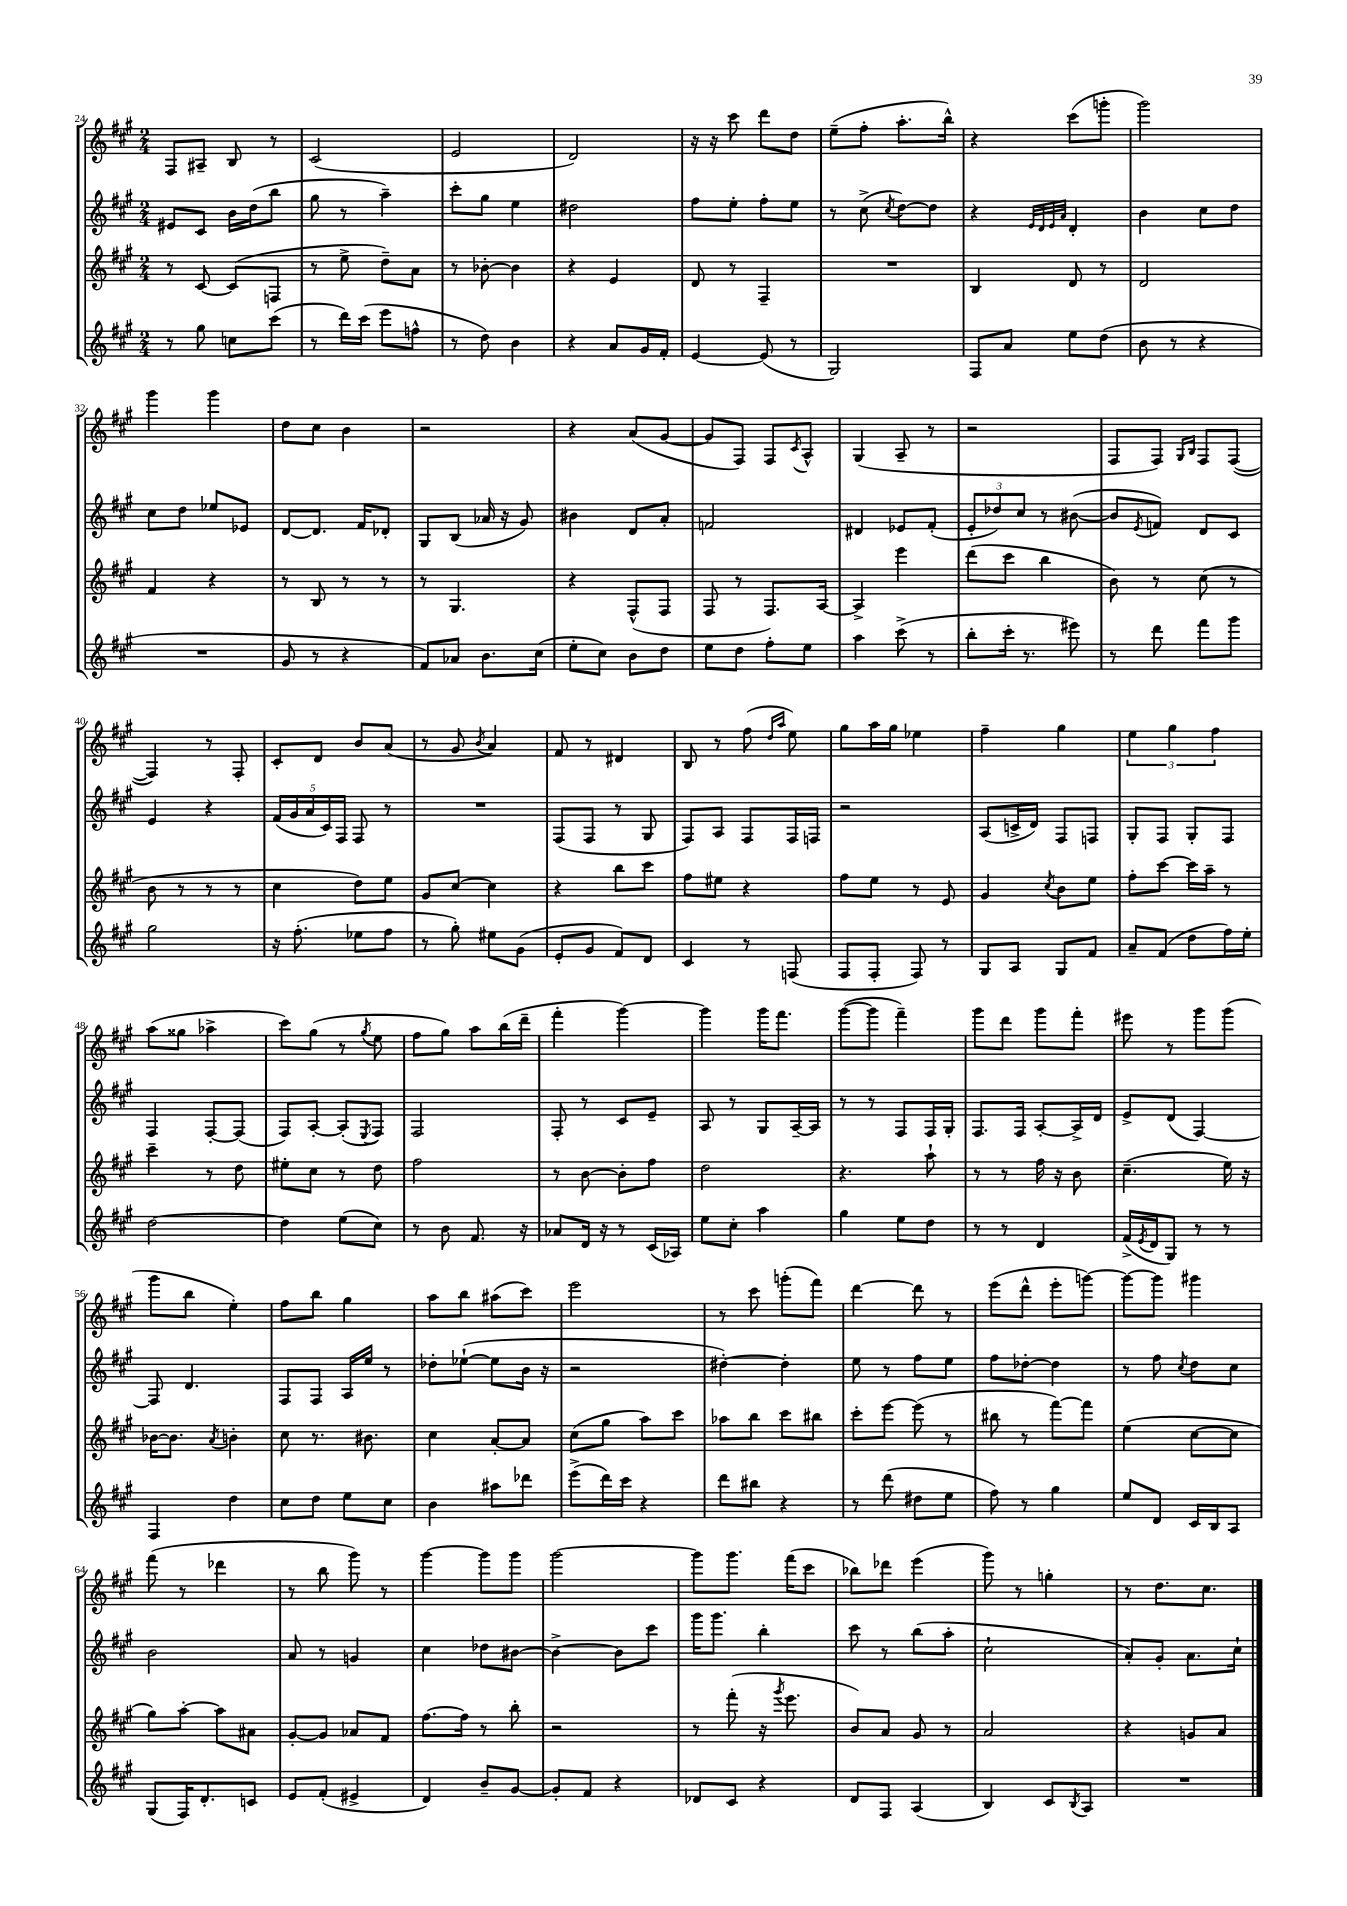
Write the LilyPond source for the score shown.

<<
\new StaffGroup <<
\new Staff = "s0" {
    \clef treble \key a \major \numericTimeSignature \time 2/4
    fis8 ais8-- b8 r8 |
    cis'2( |
    e'2 |
    d'2) |
    r16 r16 cis'''8 d'''8 d''8 |
    e''8--( fis''8-. a''8.-. b''16-^) |
    r4 cis'''8( g'''8-. |
    gis'''2) |
    gis'''4 gis'''4 |
    d''8 cis''8 b'4 |
    r2 |
    r4 a'8( gis'8~ |
    gis'8 fis8) fis8 \acciaccatura { cis'8 } a8-^ |
    gis4( a8-- r8 |
    r2 |
    fis8 fis8) \grace { gis16 b16 } fis8 fis8~( |
    fis4) r8 fis8-. |
    cis'8-. d'8 b'8 a'8( |
    r8 gis'8 \acciaccatura { b'8 } a'4) |
    fis'8 r8 dis'4 |
    b8 r8 fis''8( \grace { d''16 a''16 } e''8) |
    gis''8 a''16 gis''16 ees''4 |
    fis''4-- gis''4 |
    \tuplet 3/2 { e''4 gis''4 fis''4 } |
    a''8( gisis''8 aes''4-> |
    cis'''8) gis''8( r8 \acciaccatura { gis''8 } e''8 |
    fis''8 gis''8) a''8 b''16( d'''16-- |
    fis'''4-. gis'''4~) |
    gis'''4 gis'''16 fis'''8. |
    gis'''8~( gis'''8 fis'''4--) |
    gis'''8 d'''8 gis'''8 fis'''8-. |
    eis'''8 r8 gis'''8 gis'''8( |
    gis'''8 b''8 e''4-.) |
    fis''8 b''8 gis''4 |
    a''8 b''8 ais''8( cis'''8) |
    e'''2 |
    r8 cis'''8 g'''8-.( fis'''8) |
    d'''4~ d'''8 r8 |
    e'''8( d'''8-^ e'''8-. g'''8~) |
    g'''8~ g'''8 gis'''4 |
    fis'''8( r8 des'''4 |
    r8 b''8 gis'''8) r8 |
    gis'''4~ gis'''8 gis'''8 |
    gis'''2~ |
    gis'''8 gis'''8. fis'''16( cis'''8 |
    bes''8) des'''8 e'''4( |
    gis'''8) r8 g''4-. |
    r8 d''8. cis''8. \bar "|." |
}
\new Staff = "s1" {
    \clef treble \key a \major \numericTimeSignature \time 2/4
    eis'8 cis'8 b'16 d''16( b''8 |
    gis''8 r8 a''4--) |
    cis'''8-. gis''8 e''4 |
    dis''2 |
    fis''8 e''8-. fis''8-. e''8 |
    r8 cis''8->( \acciaccatura { cis''8 } d''8~) d''8 |
    r4 \grace { e'32 d'32 e'32 a'32 } d'4-. |
    b'4 cis''8 d''8 |
    cis''8 d''8 ees''8 ees'8 |
    d'8~ d'8. fis'16 des'8-. |
    gis8 b8( aes'16 r16 gis'8) |
    bis'4 d'8 a'8-. |
    f'2 |
    dis'4 ees'8 fis'8-.( |
    \tuplet 3/2 { e'8-. des''8) cis''8 } r8 bis'8~( |
    bis'8 \acciaccatura { e'8 } f'8) d'8 cis'8 |
    e'4 r4 |
    \tuplet 5/4 { fis'16( gis'16 a'16 cis'16) fis16 } fis8 r8 |
    R2 |
    fis8( fis8 r8 gis8 |
    fis8) a8 fis8 fis16 f16 |
    r2 |
    a8( c'16-> d'16) fis8 f8 |
    gis8-. fis8 gis8-. fis8 |
    fis4 fis8~-. fis8( |
    fis8) a8~-. a8-.( \acciaccatura { e8 } fis8) |
    fis2 |
    fis8-. r8 cis'8 e'8-- |
    a8 r8 gis8 a16~-- a16 |
    r8 r8 fis8 fis16 gis16-. |
    fis8. fis16 a8~-. a16-> d'16 |
    e'8-> d'8( fis4~) |
    fis8 d'4. |
    fis8 fis8 a16 e''16 r8 |
    des''8-. ees''8~-!( ees''8 b'16 r16 |
    r2 |
    dis''4~-.) dis''4-. |
    e''8 r8 fis''8 e''8 |
    fis''8 des''8~-. des''4 |
    r8 fis''8 \acciaccatura { cis''8 } d''8 cis''8 |
    b'2 |
    a'8 r8 g'4 |
    cis''4 des''8 bis'8~ |
    bis'4~-> bis'8 cis'''8 |
    gis'''16 gis'''8. b''4-. |
    cis'''8 r8 b''8( a''8-. |
    cis''2-! |
    a'8-.) gis'8-. a'8. cis''16-! \bar "|." |
}
\new Staff = "s2" {
    \clef treble \key a \major \numericTimeSignature \time 2/4
    r8 cis'8~ cis'8( f8 |
    r8 e''8-> d''8--) a'8 |
    r8 bes'8~-. bes'4 |
    r4 e'4 |
    d'8 r8 fis4-- |
    R2 |
    b4 d'8 r8 |
    d'2 |
    fis'4 r4 |
    r8 b8 r8 r8 |
    r8 gis4. |
    r4 fis8-^( fis8 |
    fis8 r8 fis8.) a16~ |
    a4-> e'''4 |
    d'''8( cis'''8 b''4 |
    b'8) r8 cis''8( r8 |
    b'8 r8 r8 r8 |
    cis''4 d''8) e''8 |
    gis'8 cis''8~ cis''4 |
    r4 b''8 cis'''8 |
    fis''8 eis''8 r4 |
    fis''8 e''8 r8 e'8 |
    gis'4 \acciaccatura { cis''8 } b'8 e''8 |
    fis''8-. cis'''8~ cis'''16 a''16-- r8 |
    cis'''4-- r8 d''8 |
    eis''8-. cis''8 r8 d''8 |
    fis''2 |
    r8 b'8~ b'8-. fis''8 |
    d''2 |
    r4. a''8-! |
    r8 r8 fis''16 r16 b'8 |
    cis''4.--( e''16) r16 |
    bes'16~ bes'8. \acciaccatura { a'8 } b'4-. |
    cis''8 r8. bis'8. |
    cis''4 a'8~-. a'8 |
    cis''8( gis''8 a''8) cis'''8 |
    aes''8 b''8 cis'''8 bis''8 |
    cis'''8-. e'''8~ e'''8( r8 |
    bis''8 r8 fis'''8~) fis'''8 |
    e''4( cis''8~ cis''8 |
    gis''8) a''8~-. a''8 ais'8 |
    gis'8~-. gis'8 aes'8 fis'8 |
    fis''8.~ fis''16 r8 b''8-. |
    r2 |
    r8 fis'''8-.( r16 \acciaccatura { gis'''8 } e'''8. |
    b'8) a'8 gis'8 r8 |
    a'2 |
    r4 g'8 a'8 \bar "|." |
}
\new Staff = "s3" {
    \clef treble \key a \major \numericTimeSignature \time 2/4
    r8 gis''8 c''8 cis'''8( |
    r8 d'''16) cis'''16( e'''8 f''8-^ |
    r8 d''8) b'4 |
    r4 a'8 gis'16 fis'16-. |
    e'4~ e'8( r8 |
    gis2) |
    fis8 a'8 e''8 d''8( |
    b'8 r8 r4 |
    R2 |
    gis'8 r8 r4 |
    fis'8) aes'8 b'8. cis''16( |
    e''8-. cis''8) b'8 d''8 |
    e''8 d''8 fis''8-. e''8 |
    a''4 cis'''8->( r8 |
    b''8-. cis'''16-. r8. eis'''8) |
    r8 d'''8 fis'''8 gis'''8 |
    gis''2 |
    r16 fis''8.-.( ees''8 fis''8 |
    r8 gis''8-.) eis''8 gis'8( |
    e'8-. gis'8 fis'8) d'8 |
    cis'4 r8 f8( |
    fis8 fis8-. fis8) r8 |
    gis8 a8 gis8 fis'8 |
    a'8-- fis'8( d''8 fis''16) e''16-. |
    d''2~ |
    d''4 e''8( cis''8) |
    r8 b'8 fis'8. r16 |
    aes'8 d'16 r16 r8 cis'16( aes16) |
    e''8 cis''8-. a''4 |
    gis''4 e''8 d''8 |
    r8 r8 d'4 |
    fis'16->( \acciaccatura { e'8 } d'16 gis8) r8 r8 |
    fis4 d''4 |
    cis''8 d''8 e''8 cis''8 |
    b'4 ais''8 des'''8 |
    e'''8->( d'''16) cis'''16 r4 |
    d'''8 bis''8 r4 |
    r8 d'''8( dis''8 e''8 |
    fis''8) r8 gis''4 |
    e''8 d'8 cis'16 b16 a8 |
    gis8( fis16) d'8.-. c'8 |
    e'8 fis'8-.( eis'4-> |
    d'4) b'8-- gis'8~ |
    gis'8-. fis'8 r4 |
    des'8 cis'8 r4 |
    d'8 fis8 a4( |
    b4) cis'8 \acciaccatura { b8 } a8 |
    R2 \bar "|." |
}
>>
>>
\layout { \context { \Score currentBarNumber = #24 } }
